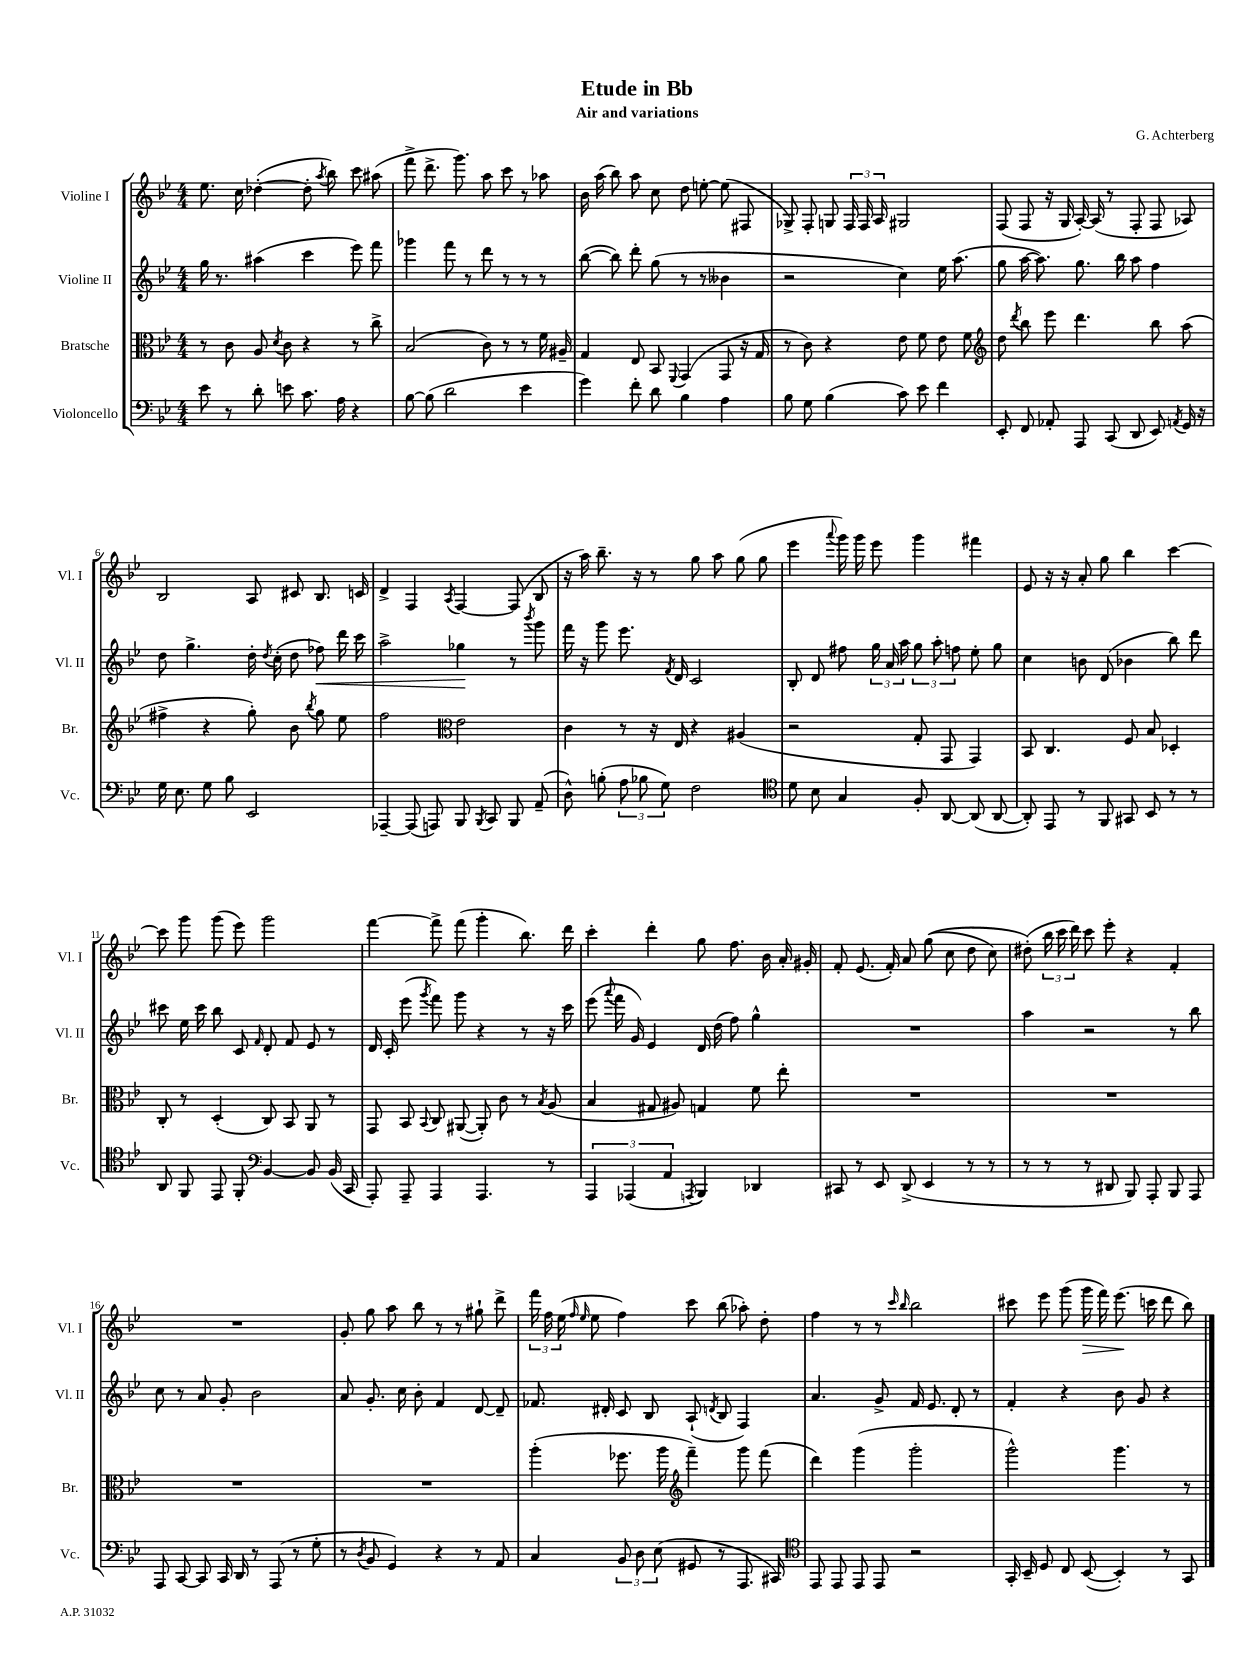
\header { title = "Etude in Bb" composer = "G. Achterberg" subtitle = "Air and variations" }
<<
\new StaffGroup <<
\new Staff = "s0" \with { instrumentName = "Violine I" shortInstrumentName = "Vl. I" } {
    \clef treble \key bes \major \numericTimeSignature \time 4/4
    \autoBeamOff ees''8. c''16 des''4~-.( des''8-. \acciaccatura { a''8 } bes''8) c'''8 ais''8( |
    f'''8-> d'''8.-> g'''8.) a''8 c'''8 r8 aes''8 |
    bes'16 a''16( bes''8) a''8 c''8 d''8 e''8~-. e''8( fis8 |
    ges8->) f8-. g8 \tuplet 3/2 { f16 f16 a16 } gis2 |
    f8( f8 r16 g16 a16~-.) a16( r8 f8-. f8 aes8) |
    bes2 a8 cis'8 bes8. c'16 |
    d'4-> f4 \acciaccatura { a8 } f4~ f8( bes8 |
    r16 a''16) bes''8.-- r16 r8 g''8 a''8 g''8( g''8 |
    ees'''4 \appoggiatura { a'''8 } g'''16) g'''16 ees'''8 g'''4 fis'''4 |
    ees'8 r16 r16 a'8-. g''8 bes''4 c'''4~ |
    c'''8 g'''8 g'''8( ees'''8) g'''2 |
    f'''4~ f'''8-> f'''8( g'''4-. bes''8.) d'''16 |
    c'''4-. d'''4-. g''8 f''8. bes'16 a'16-. gis'16-. |
    f'8-. ees'8.( f'16-.) a'8 g''8(\( c''8 d''8 c''8) |
    dis''8-.(\) \tuplet 3/2 { bes''16 c'''16 d'''16) } c'''8 ees'''8-. r4 f'4-. |
    R1 |
    g'8-. g''8 a''8 bes''8 r8 r8 gis''8-! d'''8-> |
    \tuplet 3/2 { f'''16 f''16 ees''16( } \grace { f''16 ees''16 } ees''8 f''4) c'''8 bes''8( aes''8-.) d''8-. |
    f''4 r8 r8 \grace { c'''16 bes''16 } bes''2 |
    cis'''8 ees'''8 g'''8( g'''16\> f'''16) ees'''8.\!( c'''16 d'''8 bes''8) \bar "|." |
}
\new Staff = "s1" \with { instrumentName = "Violine II" shortInstrumentName = "Vl. II" } {
    \clef treble \key bes \major \numericTimeSignature \time 4/4
    \autoBeamOff g''16 r8. ais''4( c'''4 ees'''8) f'''8 |
    ges'''4 f'''8 r8 d'''8 r8 r8 r8 |
    bes''8~( bes''8) d'''8-. g''8( r8 r8 beses'4 |
    r2 c''4) ees''16 a''8.( |
    g''8 a''16~ a''8.) g''8. bes''16 a''8 f''4 |
    d''8 g''4.-> d''16-. \acciaccatura { d''8 } c''16-.( d''8 fes''8\<) d'''16 c'''16 |
    a''2-> ges''4\! r8 \acciaccatura { bes'''8 } g'''8 |
    f'''16 r16 g'''8 ees'''8. \acciaccatura { f'8 } d'16 c'2 |
    bes8-. d'8 fis''8 \tuplet 3/2 { g''16 a'16 a''16 } \tuplet 3/2 { g''8 a''8-. f''8 } ees''8-. g''8 |
    c''4 b'8 d'8( bes'4 bes''8) d'''8 |
    cis'''8 ees''16 cis'''16 bes''8 c'8 \grace { f'16 } d'8-. f'8 ees'8 r8 |
    d'16 c'16-. ees'''8( \acciaccatura { g'''8 } f'''8) g'''8 r4 r8 r16 c'''16 |
    ees'''8( \appoggiatura { a'''8 } f'''16 g'16) ees'4 d'16 d''16( f''8) g''4-^ |
    R1 |
    a''4 r2 r8 bes''8 |
    c''8 r8 a'8 g'8-. bes'2 |
    a'8 g'8.-. c''16 bes'8-. f'4 d'8~ d'8-- |
    fes'8. dis'16-. c'8 bes8 a8-!( \acciaccatura { d'8 } bes8 f4) |
    a'4. g'8-> f'16 ees'8. d'8-. r8 |
    f'4-. r4 bes'8 g'8 r4 \bar "|." |
}
\new Staff = "s2" \with { instrumentName = "Bratsche" shortInstrumentName = "Br." } {
    \clef alto \key bes \major \numericTimeSignature \time 4/4
    \autoBeamOff r8 c'8 a8 \acciaccatura { d'8 } c'8 r4 r8 c''8-> |
    bes2( c'8) r8 r8 f'16 ais16-- |
    g4 ees8 bes,8 \appoggiatura { f,8 } g,4( g,8 r16 g16 |
    r8 c'8) r4 ees'8 f'8 ees'8 f'8 |
    \clef treble d''8 \acciaccatura { d'''8 } bes''8 ees'''8 d'''4. bes''8 a''8( |
    fis''4-> r4 g''8-.) bes'8 \acciaccatura { bes''8 } g''8 ees''8 |
    f''2 \clef alto ees'2 |
    c'4 r8 r16 ees16 r4 ais4( |
    r2 g8-. g,8 g,4) |
    bes,8 c4. f8 bes8 des4-. |
    c8-. r8 d4-.( c8) bes,8 a,8 r8 |
    g,8 bes,8 \appoggiatura { bes,8 } c8 ais,8~( ais,8-.) c'8 r8 \acciaccatura { bes8 } a8( |
    bes4 gis8 ais8) g4 f'8 ees''8-. |
    R1 |
    R1 |
    R1 |
    R1 |
    a''4-.( fes''8. a''16 \clef treble f'''4--) g'''8 f'''8( |
    d'''4) g'''4( g'''2-. |
    g'''2-^) g'''4. r8 \bar "|." |
}
\new Staff = "s3" \with { instrumentName = "Violoncello" shortInstrumentName = "Vc." } {
    \clef bass \key bes \major \numericTimeSignature \time 4/4
    \autoBeamOff ees'8 r8 d'8-. e'8 c'8. a16 r4 |
    bes8~ bes8( d'2 ees'4 |
    g'4) f'8-. d'8 bes4 a4 |
    bes8 g8 bes4( c'8) ees'8 f'4 |
    ees,8-. f,8 aes,8-. a,,8 c,8( d,8 ees,8) \acciaccatura { a,8 } g,16 r16 |
    g16 ees8. g8 bes8 ees,2 |
    aes,,4~-- aes,,8( a,,8) bes,,8 \acciaccatura { bes,,8 } c,8 bes,,8 a,8--( |
    d8-^) b8-.( \tuplet 3/2 { a8 bes8 g8) } f2 |
    \clef tenor d'8 bes8 g4 f8-. a,8~ a,8( a,8~ |
    a,8-.) ees,8 r8 f,8 gis,8 bes,8 r8 r8 |
    a,8 f,8 ees,8 f,8-. \clef bass bes,4~ bes,8 bes,16( c,16 |
    a,,8-.) a,,8-- a,,4 a,,4. r8 |
    \tuplet 3/2 { a,,4 aes,,4( a,4 } \acciaccatura { a,,8 } bes,,4) des,4 |
    cis,8 r8 ees,8 d,8->( ees,4 r8 r8 |
    r8 r8 r8 dis,8 bes,,8) a,,8-. bes,,8 a,,8 |
    a,,8 c,8~ c,8 c,16 d,16 r8 a,,8( r8 g8-. |
    r8 \acciaccatura { d8 } bes,8 g,4) r4 r8 a,8 |
    c4 \tuplet 3/2 { bes,8 d8 ees8( } gis,8 r8 a,,8. cis,16) |
    \clef tenor ees,8 ees,8 ees,8 ees,8 r2 |
    g,16-. bes,16-- d8 c8 bes,8~( bes,4-.) r8 g,8 \bar "|." |
}
>>
>>
